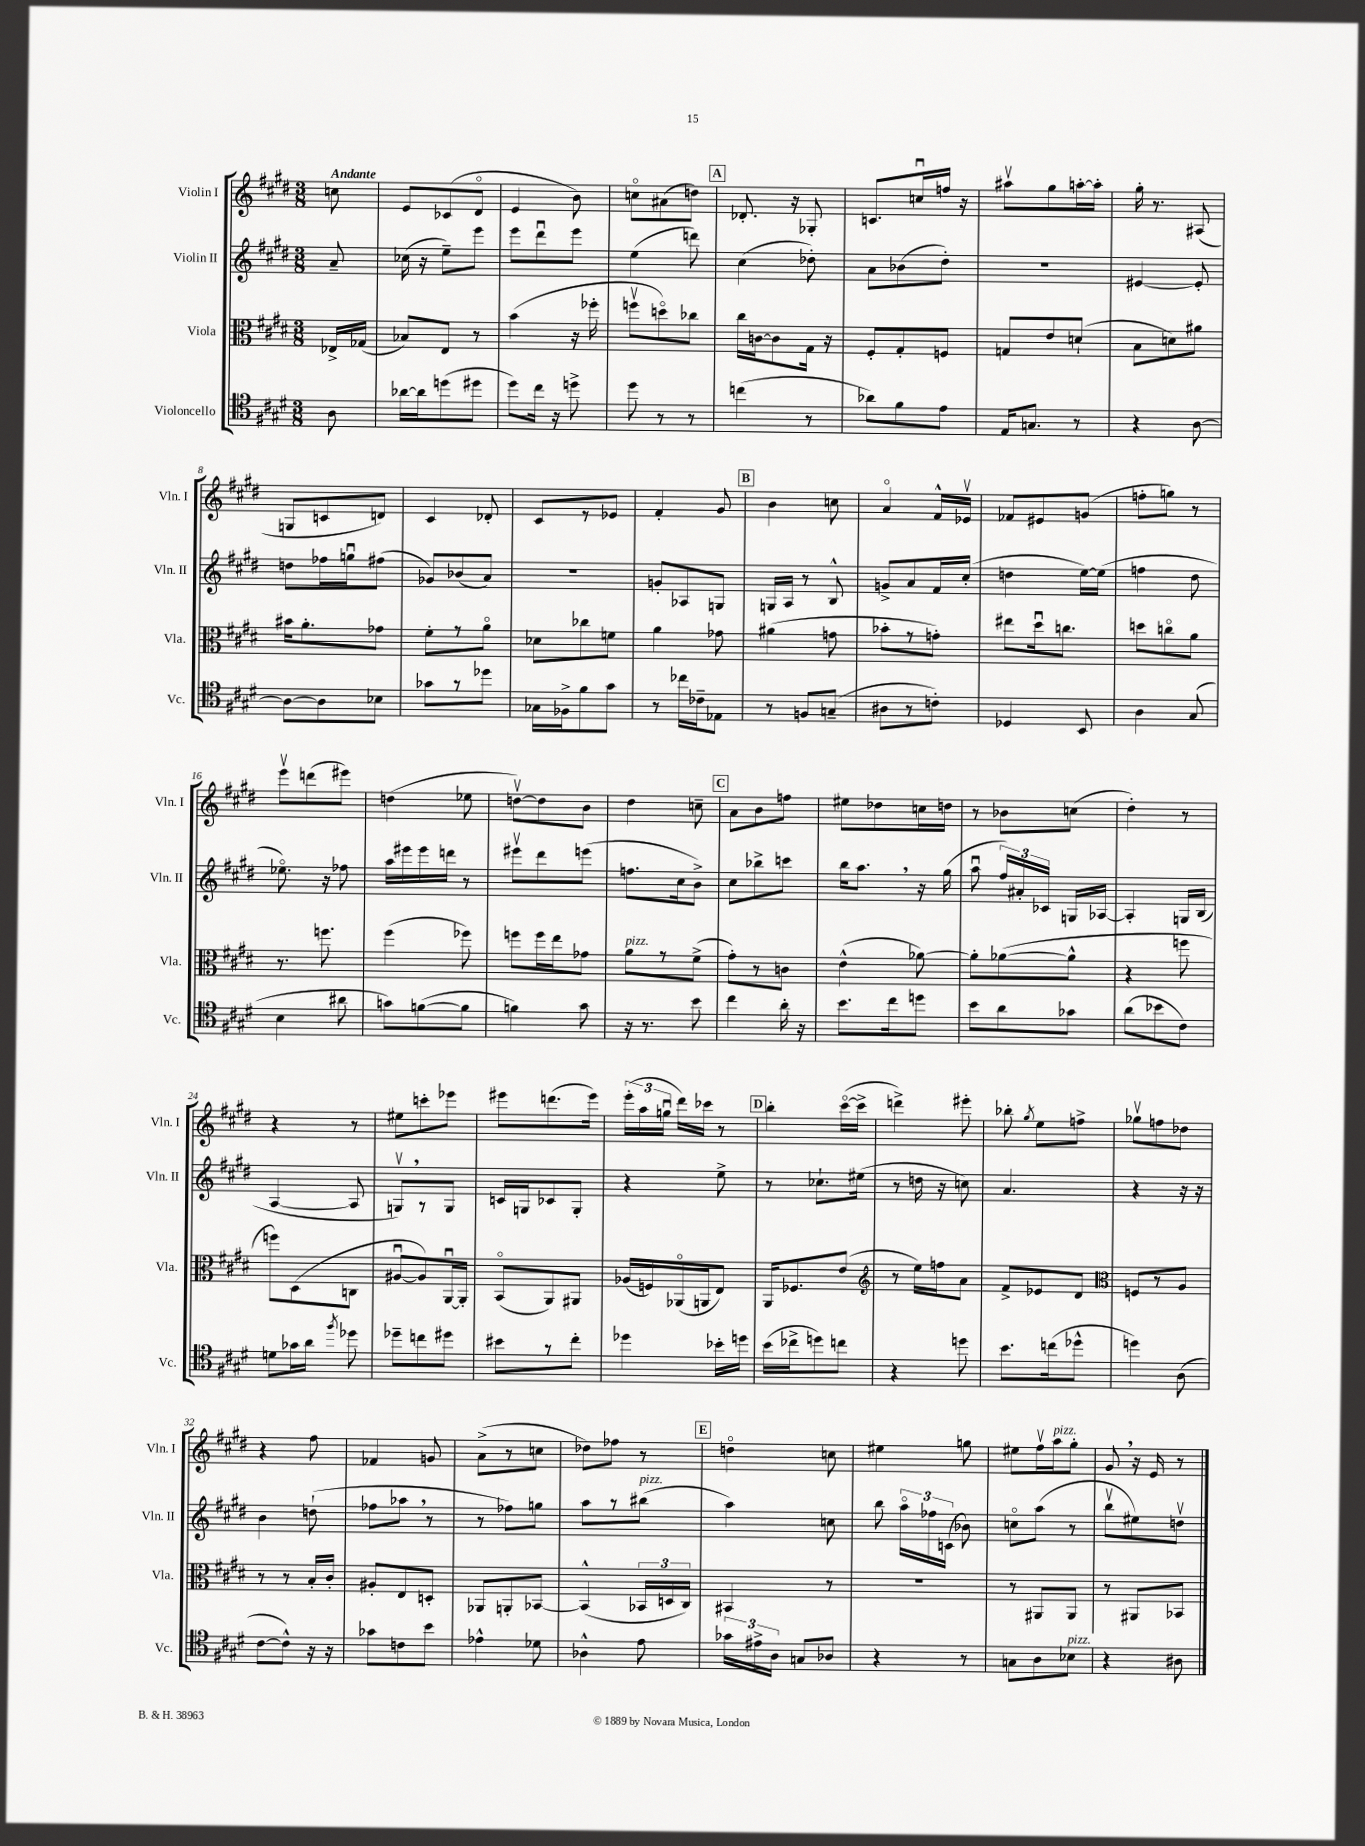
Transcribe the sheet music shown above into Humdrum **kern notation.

**kern	**kern	**kern	**kern
*staff4	*staff3	*staff2	*staff1
*clefC4	*clefC3	*clefG2	*clefG2
*k[f#c#g#d#]	*k[f#c#g#d#]	*k[f#c#g#d#]	*k[f#c#g#d#]
*M3/8	*M3/8	*M3/8	*M3/8
8A	16E-^	8a~	8cc
.	(16G-	.	.
=	=	=	=
[16a-	8B-)	(16cc-	8e
16a-]	.	16r	.
(8dd	8E	8ee~)	(8c-
8dd#	8r	8eee	8d#o
=	=	=	=
8dd#)	(4b	8eee	4e
16cc#	.	8ddd#u	.
16r	.	.	.
8dd^	16r	8eee	8b)
.	16ff-'	.	.
=	=	=	=
8dd#	8ffv	(4ee	8cco
8r	8ddo)	.	(8a#
8r	8cc-	8ddd)	8dd)
=	=	=	=
(4cc	16cc#	(4cc#	8.d-'
.	[16c	.	.
.	8c]	.	.
.	.	.	16r
8r	16G#	8dd-')	8G-'
.	16r	.	.
=	=	=	=
8a-)	8F#'	8a	8.c
8f#	8G#'	(8b-	.
.	.	.	16ccu
8e	8F	8dd#')	16ff
.	.	.	16r
=	=	=	=
16E	8G	4.r	8aa#v
8.G	.	.	.
.	8e	.	8gg#
8r	(8d`	.	[16aa'
.	.	.	16aa']
=	=	=	=
4r	8B	[4e#	16gg#'
.	.	.	8.r
.	8d)	.	.
[8A	8a#	8e#']	(8A#
=	=	=	=
8A_	16b#	8dd	8G
.	8.a'	.	.
8A]	.	16ff-	8c
.	.	16ggu	.
8B-	8g-	(8ff#	8d)
=	=	=	=
8g-	8f#'	8g-)	4c#
8r	8r	(8b-	.
8dd-	8ao	8a)	8d-'
=	=	=	=
16G-	8d-	4.r	8c#
16F-^	.	.	.
8f#	8cc-	.	8r
8g#	8f	.	8e-
=	=	=	=
8r	4a	8g'	4f#'
16cc-	.	8A-	.
16c-~	.	.	.
8E-	8g-	8G	8g#
=	=	=	=
8r	(4a#	16G	4b
.	.	16A	.
8F	.	8r	.
(8G~	8g	8B^^	8cc
=	=	=	=
8A#	8b-'	8g^	4ao
8r	8r	8a	.
8c')	8g')	16f#	16f#^^
.	.	(16cc#'	16e-v
=	=	=	=
4D-	8ee#	4dd	8f-
.	16dd#u	.	8e#
.	8.cc	.	.
8BB	.	[16ee)	(8g
.	.	(16ee]	.
=	=	=	=
4A	8dd	4ff	8ff'
.	8cco	.	8gg)
(8G#	8a	8dd#	8r
=	=	=	=
4B	8.r	8.ee-o)	8eeev
.	.	.	(8ddd
.	8.ff	16r	.
8a#	.	8ff-	8eee#)
=	=	=	=
8g)	(4ff#	16aa	(4dd
.	.	16eee#	.
([8f	.	16eee#	.
.	.	16ddd	.
8f]	8ff-)	8r	8ee-
=	=	=	=
4f)	8ff	8eee#v	[8ddv)
.	16ff	8ddd#	8dd]
.	16ee	.	.
8g#	8g-	(8eee	8b
=	=	=	=
16r	8a	8.ff	4dd#
8.r	.	.	.
.	8r	.	.
.	.	16cc#	.
8b	(8f#^	8b^)	8cc~
=	=	=	=
4cc#	8g#')	8cc#	8a
.	8r	8bb-^	8b
16a'	8c	8ccc	8ff
16r	.	.	.
=	=	=	=
8.b	(4e^^	16bb	8ee#
.	.	8.aa	.
.	.	.	8dd-
16cc#	.	.	.
8dd	[8a-)	16r	16cc
.	.	(16gg#	16dd
=	=	=	=
8b	8a-']	8aau	8r
8a	([8a-	24ff#)	8b-
.	.	24a#'	.
.	.	24c-	.
8g-	8a-^^]	16G	(8cc
.	.	[16A-	.
=	=	=	=
(8a	4r	4A-']	4dd#')
8b-	.	.	.
8c#)	8ff	16G	8r
.	.	(16B	.
=	=	=	=
8d	8ff)	[4A	4r
16g-	(8D#	.	.
16a	.	.	.
8qff#	.	.	.
8dd-	8C	8A]	8r
=	=	=	=
8dd-~	[8A#u	8Gv)	8ee#
8cc	8A#])	8r	8ccc'
8dd#	[16AAu	8G	8eee-
.	16AA']	.	.
=	=	=	=
8b#	(8BBo	16c	8eee#
.	.	16G	.
8r	8AA)	8c-	(8.ddd
8cc#'	8AA#	8G'	.
.	.	.	16eee#)
=	=	=	=
4dd-	(16A-	4r	(24eee'
.	.	.	24aa
.	16F)	.	.
.	.	.	24ggu
.	(16AA-o	.	16ddd#)
.	16AA	.	16ccc-
16b-'	8E)	8ee^	8r
16dd	.	.	.
=	=	=	=
(16b	16AA	8r	4bb'
16cc-^	8.F-	.	.
8dd)	.	8.cc-`	.
8cc	(8e	.	([16ccc#o
.	.	(16ee#	16ccc#^]
=	=	=	=
*	*clefG2	*	*
4r	8r	8r	4ddd^)
.	16ee)	16dd	.
.	16ff	16r	.
8dd	8a	8cc)	8eee#'
=	=	=	=
8.b	8f#^	4.a	8bb-'
.	.	.	8qgg#
.	8e-	.	8ee
(16cc	.	.	.
8dd-^^	8d#	.	8ff^
=	=	=	=
*	*clefC3	*	*
4dd)	8F	4r	8gg-v
.	8r	.	8ff
(8A	8A	16r	8dd-
.	.	16r	.
=	=	=	=
[8c#	8r	4b	4r
8c#^^])	8r	.	.
16r	16B'	(8dd`	8ff#
16r	16c#'	.	.
=	=	=	=
8g-	8A#'	8ff-	4f-
8c	8E	8aa-	.
8b	8D'	8r	8g
=	=	=	=
4e-^^	8AA-	8r	(8a^
.	8AA'	8ff-)	8r
8d-	[8BB-	8gg	8cc
=	=	=	=
4A-^^	(4BB-^^]	8aa	8dd-)
.	.	8r	8ff-
8e	24BB-	(8bb#	8r
.	24D	.	.
.	24C#)	.	.
=	=	=	=
24g-	4BB#	4aa)	4ddo
24e#^	.	.	.
24A	.	.	.
8G	.	.	.
8A-	8r	8cc	8cc
=	=	=	=
4r	4.r	8bb	4ee#
.	.	24aao	.
.	.	24ff-	.
.	.	(24c	.
8r	.	8b-)	8gg
=	=	=	=
8G	8r	8cco	8ee#
8A	8AA#	(8aa	16ff#v
.	.	.	16aa
8B-	8AA#	8r	8gg#'
=	=	=	=
4r	8r	8bbv	8g#
.	8AA#	8ee#)	16r
.	.	.	16e
8A#	8BB-	8ddv	8r
==	==	==	==
*-	*-	*-	*-
